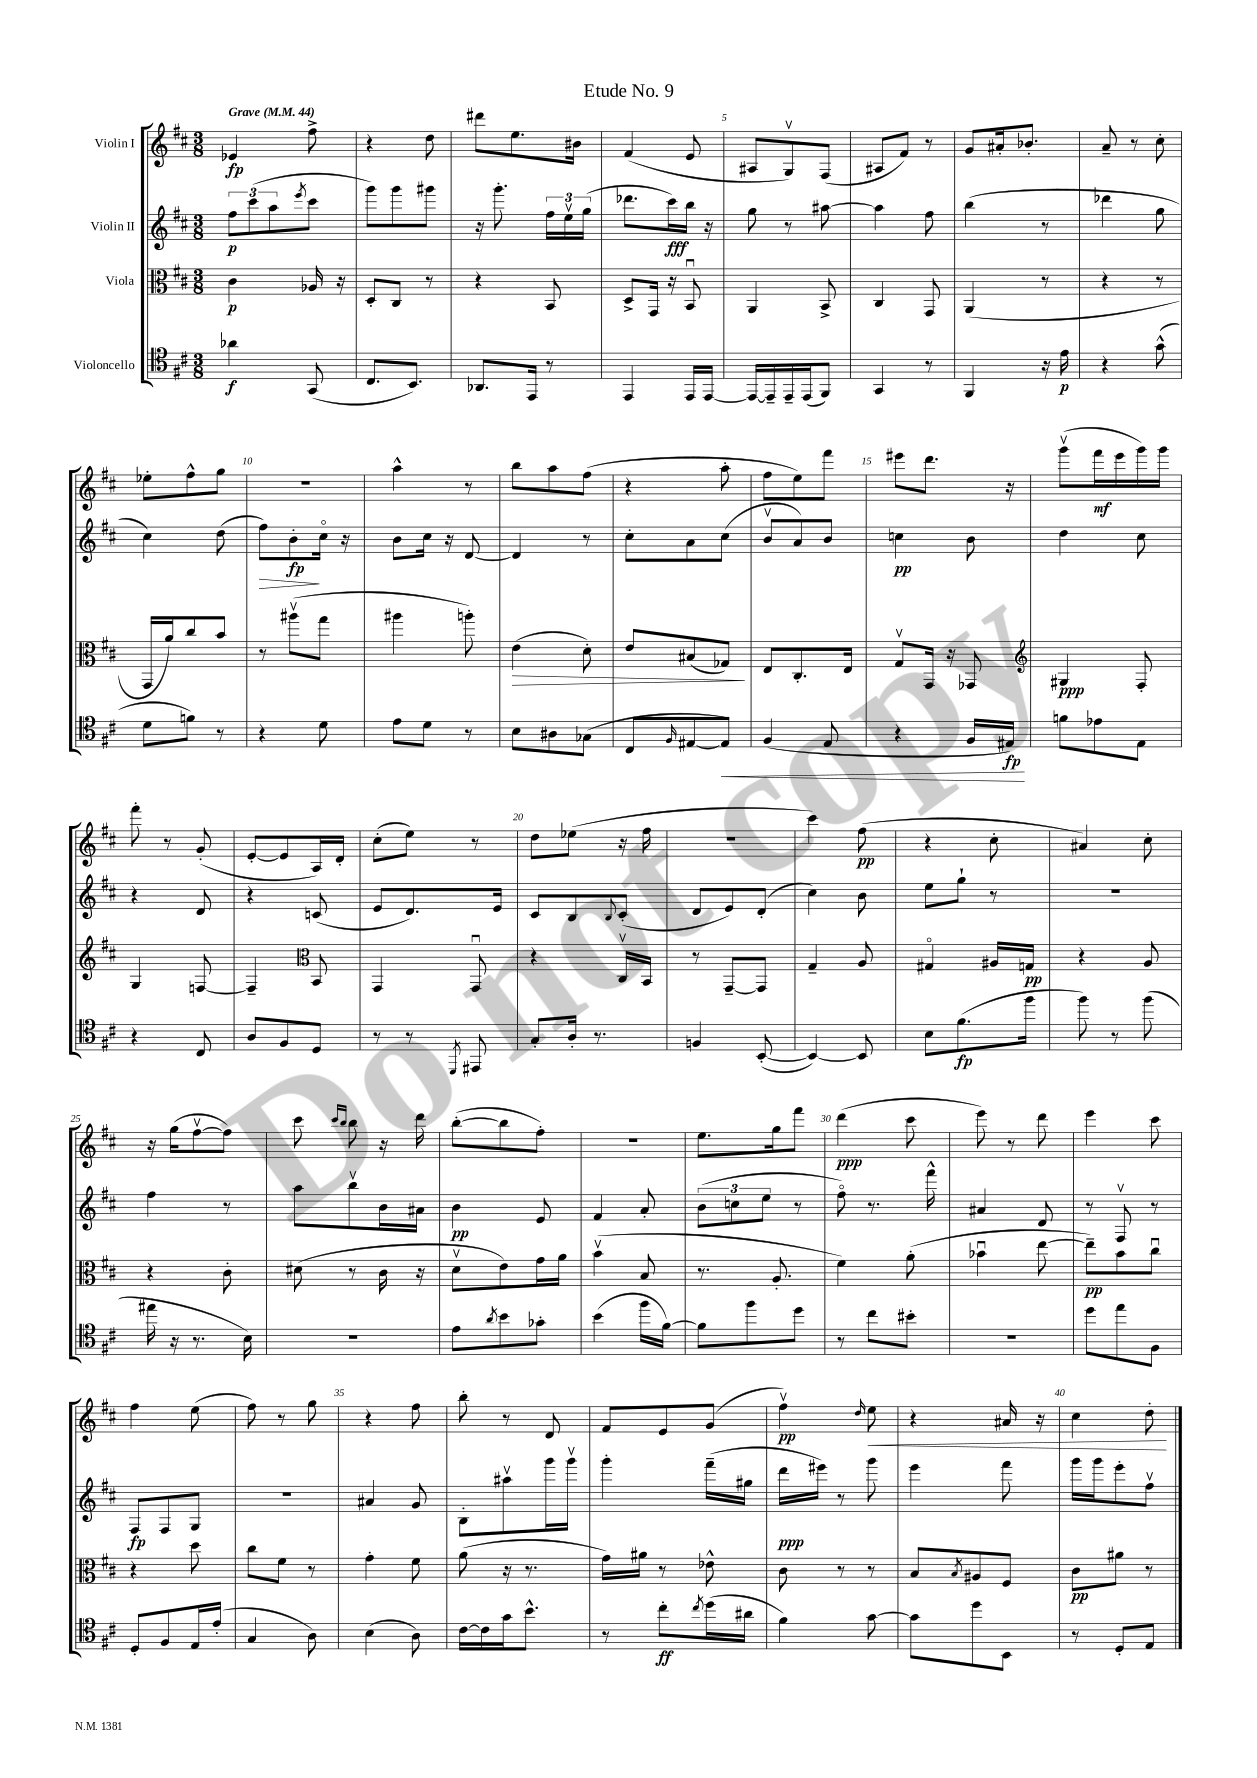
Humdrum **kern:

**kern	**dynam	**kern	**dynam	**kern	**dynam	**kern	**dynam
*part4	*part4	*part3	*part3	*part2	*part2	*part1	*part1
*staff4	*staff4	*staff3	*staff3	*staff2	*staff2	*staff1	*staff1
*I"Violoncello	*	*I"Viola	*	*I"Violin II	*	*I"Violin I	*
*clefC4	*	*clefC3	*	*clefG2	*	*clefG2	*
*k[f#c#]	*	*k[f#c#]	*	*k[f#c#]	*	*k[f#c#]	*
*M3/8	*	*M3/8	*	*M3/8	*	*M3/8	*
*MM44	*	*MM44	*	*MM44	*	*MM44	*
=1	=1	=1	=1	=1	=1	=1	=1
!	!	!	!	!	!	!LO:TX:a:B:t=Grave	!
4a-X\	f	4c#\	p	12ff#\L	p	4e-X/	fp
.	.	.	.	(12ccc#\	.	.	.
.	.	.	.	12aa\	.	.	.
.	.	.	.	8qeee/	.	.	.
(8GG/	.	16A-X/	.	8ccc#\J	.	8ff#^\	.
.	.	16r	.	.	.	.	.
=2	=2	=2	=2	=2	=2	=2	=2
8.C#/L	.	8D'/L	.	8ggg\L)	.	4r	.
.	.	8C#/J	.	8ggg\	.	.	.
8.BB/J)	.	.	.	.	.	.	.
.	.	8r	.	8ggg#X\J	.	8dd\	.
=3	=3	=3	=3	=3	=3	=3	=3
8.AA-X/L	.	4r	.	16r	.	8ddd#X\L	.
.	.	.	.	8.ggg'\	.	.	.
.	.	.	.	.	.	8.ee\	.
16EE/Jk	.	.	.	.	.	.	.
8r	.	8BB/	.	24ff#\LL	.	.	.
.	.	.	.	24eev\	.	.	.
.	.	.	.	.	.	16b#X\Jk	.
.	.	.	.	(24gg\JJ	.	.	.
=4	=4	=4	=4	=4	=4	=4	=4
4EE/	.	8D^/L	.	8.ddd-X\L	.	(4f#/	.
.	.	16GG/Jk	.	.	.	.	.
.	.	16r	.	16ccc#\L)	fff	.	.
16EE/LL	.	8BBu/	.	16bb\JJ	.	8e/	.
[16EE/JJ	.	.	.	16r	.	.	.
=5	=5	=5	=5	=5	=5	=5	=5
16EE/LL_	.	4AA/	.	8gg\	.	8A#X/L	.
16EE~/]	.	.	.	.	.	.	.
16EE~/	.	.	.	8r	.	8Gv/)	.
(16EE/J	.	.	.	.	.	.	.
8FF#/J)	.	8BB^/	.	[8aa#X\	.	(8F#/J	.
=6	=6	=6	=6	=6	=6	=6	=6
4GG/	.	4C#/	.	4aa#\]	.	8A#X/L	.
.	.	.	.	.	.	8f#/J)	.
8r	.	8GG/	.	8ff#\	.	8r	.
=7	=7	=7	=7	=7	=7	=7	=7
4FF#/	.	(4AA/	.	(4bb\	.	8g/L	.
.	.	.	.	.	.	16a#X'/k	.
.	.	.	.	.	.	8.b-X'/J	.
16r	.	8r	.	8r	.	.	.
16e\	p	.	.	.	.	.	.
=8	=8	=8	=8	=8	=8	=8	=8
4r	.	4r	.	4ddd-X\	.	8a~/	.
.	.	.	.	.	.	8r	.
(8g^^\	.	8r	.	8gg\	.	8cc#'\	.
!!LO:LB:g=z
=9	=9	=9	=9	=9	=9	=9	=9
8d\L	.	16GG/LL	.	4cc#\)	.	8ee-X'\L	.
.	.	16a/J)	.	.	.	.	.
8fn\J)	.	8cc#/	.	.	.	8ff#^^\	.
8r	.	8b/J	.	(8dd\	.	8gg\J	.
=10	=10	=10	=10	=10	=10	=10	=10
!	!	!	!	!	!LO:HP:b	!	!
4r	.	8r	.	8ff#\L)	>	4.r	.
.	.	(8aa#Xv\L	.	8b'\	fp	.	.
8d\	.	8gg\J	.	16cc#\Jk	]	.	.
.	.	.	.	16r	.	.	.
=11	=11	=11	=11	=11	=11	=11	=11
8e\L	.	4aa#X\	.	8b\L	.	4aa^^\	.
8d\J	.	.	.	16cc#\Jk	.	.	.
.	.	.	.	16r	.	.	.
8r	.	8aan'\)	.	[8d/	.	8r	.
=12	=12	=12	=12	=12	=12	=12	=12
!	!	!	!LO:HP:b	!	!	!	!
8B\L	.	(4e\	>	4d/]	.	8bb\L	.
8A#X\	.	.	.	.	.	8aa\	.
(8G-X\J	.	8d'\)	.	8r	.	(8ff#\J	.
=13	=13	=13	=13	=13	=13	=13	=13
8C#/L	.	8e/L	.	8cc#'\L	.	4r	.
16qqF#/	.	.	.	.	.	.	.
[8E#X/	.	(8B#X/	.	8a\	.	.	.
!	!LO:HP:b	!	!	!	!	!	!
8E#/J])	<	8G-X/J)	.	(8cc#\J	.	8aa'\	.
.	.	.	]	.	.	.	.
=14	=14	=14	=14	=14	=14	=14	=14
(4F#/	.	8E/L	.	8bv/L	.	8ff#\L	.
.	.	8.C#'/	.	8a/)	.	8ee\)	.
8E/	.	.	.	8b/J	.	8fff#\J	.
.	.	16E/Jk	.	.	.	.	.
=15	=15	=15	=15	=15	=15	=15	=15
4r	.	8Gv/L	.	4ccn\	pp	8eee#X\L	.
.	.	16GG/Jk	.	.	.	8.ddd\J	.
.	.	16r	.	.	.	.	.
16F#/LL	.	8GG-X/	.	8b\	.	.	.
16E#X/JJ)	fp	.	.	.	.	16r	.
.	[	.	.	.	.	.	.
=16	=16	=16	=16	=16	=16	=16	=16
*	*	*clefG2	*	*	*	*	*
8fn\L	.	4G#X/	ppp	4dd\	.	(8gggv\L	.
8e-X\	.	.	.	.	.	16fff#\L	mf
.	.	.	.	.	.	16eee\	.
8E\J	.	8F#'/	.	8cc#\	.	16ggg\)	.
.	.	.	.	.	.	16ggg\JJ	.
!!LO:LB:g=z
=17	=17	=17	=17	=17	=17	=17	=17
4r	.	4G/	.	4r	.	8fff#'\	.
.	.	.	.	.	.	8r	.
8C#/	.	[8Fn/	.	8d/	.	(8g'/	.
=18	=18	=18	=18	=18	=18	=18	=18
8A/L	.	4F~/]	.	4r	.	[8e'/L	.
8F#/	.	.	.	.	.	8e/]	.
*	*	*clefC3	*	*	*	*	*
8D/J	.	8BB/	.	(8cn/	.	16A/L)	.
.	.	.	.	.	.	16d'/JJ	.
=19	=19	=19	=19	=19	=19	=19	=19
8r	.	4GG/	.	8e/L	.	(8cc#'\L	.
8r	.	.	.	8.d/)	.	8ee\J)	.
8qDD/	.	.	.	.	.	.	.
8EE#X/	.	8GGu/	.	.	.	8r	.
.	.	.	.	16e/Jk	.	.	.
=20	=20	=20	=20	=20	=20	=20	=20
8G'/L	.	4r	.	8c#/L	.	8dd\L	.
16A'/Jk	.	.	.	8B/	.	(8ee-X\J	.
8.r	.	.	.	.	.	.	.
.	.	.	.	8qqB/	.	.	.
.	.	16C#v/LL	.	(8c#'/J	.	16r	.
.	.	16BB/JJ	.	.	.	16ff#\	.
=21	=21	=21	=21	=21	=21	=21	=21
4Fn/	.	8r	.	8d/L	.	4.r	.
.	.	[8GG~/L	.	8e/)	.	.	.
([8BB'/	.	8GG/J]	.	(8d'/J	.	.	.
=22	=22	=22	=22	=22	=22	=22	=22
4BB/_)	.	4G~/	.	4cc#\)	.	4ccc#\)	.
8BB/]	.	8A/	.	8b\	.	(8ff#\	pp
=23	=23	=23	=23	=23	=23	=23	=23
8B\L	.	4G#X/	.	8ee\L	.	4r	.
(8.f#\	fp	.	.	8gg`\J	.	.	.
.	.	16A#X/LL	.	8r	.	8cc#'\	.
16ff#\Jk	.	16Gn/JJ	pp	.	.	.	.
=24	=24	=24	=24	=24	=24	=24	=24
8ff#\)	.	4r	.	4.r	.	4a#X/)	.
8r	.	.	.	.	.	.	.
(8ff#\	.	8A/	.	.	.	8cc#'\	.
!!LO:LB:g=z
=25	=25	=25	=25	=25	=25	=25	=25
16ee#X\	.	4r	.	4ff#\	.	16r	.
16r	.	.	.	.	.	(16gg\KL	.
8.r	.	.	.	.	.	[8ff#v\	.
.	.	8c#'\	.	8r	.	8ff#\J])	.
16B\)	.	.	.	.	.	.	.
=26	=26	=26	=26	=26	=26	=26	=26
4.r	.	(8d#X\	.	8aa\L	.	8ccc#\	.
.	.	.	.	.	.	16qqccc#/LL	.
.	.	.	.	.	.	16qqbb/JJ	.
.	.	8r	.	8bbv\	.	8bb\	.
.	.	16c#\	.	16b\L	.	16r	.
.	.	16r	.	16a#X\JJ	.	16ddd\	.
=27	=27	=27	=27	=27	=27	=27	=27
8e\L	.	8dv\L	.	4b\	pp	([8bb'\L	.
8qa/	.	.	.	.	.	.	.
8b\	.	8e\)	.	.	.	8bb\]	.
8g-X'\J	.	16g\L	.	8e/	.	8ff#'\J)	.
.	.	16a\JJ	.	.	.	.	.
=28	=28	=28	=28	=28	=28	=28	=28
(4b\	.	(4bv\	.	4f#/	.	4.r	.
16ff#\LL	.	8B/	.	8a'/	.	.	.
[16f#\JJ)	.	.	.	.	.	.	.
=29	=29	=29	=29	=29	=29	=29	=29
8f#\L]	.	8.r	.	(12b\L	.	8.ee\L	.
.	.	.	.	12ccn\	.	.	.
8ff#\	.	.	.	.	.	.	.
.	.	.	.	12ee\J	.	.	.
.	.	8.A'/	.	.	.	16gg\k	.
8dd\J	.	.	.	8r	.	8fff#\J	.
=30	=30	=30	=30	=30	=30	=30	=30
8r	.	4f#\)	.	8ff#\)	.	(4ddd\	ppp
8cc#\L	.	.	.	8.r	.	.	.
8b#X'\J	.	(8a'\	.	.	.	8ccc#\	.
.	.	.	.	16fff#^^\	.	.	.
=31	=31	=31	=31	=31	=31	=31	=31
4.r	.	4b-Xu\	.	4a#X/	.	8eee\)	.
.	.	.	.	.	.	8r	.
.	.	[8ee\	.	8d/	.	8ddd\	.
=32	=32	=32	=32	=32	=32	=32	=32
8dd\L	.	8ee~\L])	pp	8r	.	4eee\	.
8ee\	.	8b\	.	8F#v/	.	.	.
8F#\J	.	8cc#u\J	.	8r	.	8ccc#\	.
!!LO:LB:g=z
=33	=33	=33	=33	=33	=33	=33	=33
8D'/L	.	4r	.	8F#/L	fp	4ff#\	.
8F#/	.	.	.	8F#/	.	.	.
16E/L	.	8dd\	.	8G/J	.	(8ee\	.
(16e'/JJ	.	.	.	.	.	.	.
=34	=34	=34	=34	=34	=34	=34	=34
4G/	.	8cc#\L	.	4.r	.	8ff#\)	.
.	.	8f#\J	.	.	.	8r	.
8A\)	.	8r	.	.	.	8gg\	.
=35	=35	=35	=35	=35	=35	=35	=35
(4B\	.	4g'\	.	4a#X/	.	4r	.
8A\)	.	8f#\	.	8g/	.	8ff#\	.
=36	=36	=36	=36	=36	=36	=36	=36
[16c#\LL	.	(8a\	.	8B'\L	.	8bb'\	.
16c#\]	.	.	.	.	.	.	.
16g\J	.	16r	.	8aa#Xv\	.	8r	.
8.b^^\J	.	8.r	.	.	.	.	.
.	.	.	.	16ggg\L	.	8d/	.
.	.	.	.	16gggv\JJ	.	.	.
=37	=37	=37	=37	=37	=37	=37	=37
8r	.	16g\LL)	.	4ggg'\	.	8f#/L	.
.	.	16a#X\JJ	.	.	.	.	.
8cc#'\L	ff	8r	.	.	.	8e/	.
8qcc#/	.	.	.	.	.	.	.
(16dd\L	.	8e-X^^\	.	(16fff#~\LL	.	(8g/J	.
16a#X\JJ	.	.	.	16gg#X\JJ	.	.	.
=38	=38	=38	=38	=38	=38	=38	=38
4f#\)	.	8c#\	.	16ddd\LL	ppp	4ff#v\)	pp
.	.	.	.	16eee#X\JJ)	.	.	.
.	.	8r	.	8r	.	.	.
.	.	.	.	.	.	16qqdd/	.
!	!	!	!	!	!	!	!LO:HP:b
[8g\	.	8r	.	8ggg\	.	8ee\	<
=39	=39	=39	=39	=39	=39	=39	=39
8g\L]	.	8B/L	.	4eee\	.	4r	.
.	.	8qB/	.	.	.	.	.
8dd\	.	8A#X/	.	.	.	.	.
8BB\J	.	8F#/J	.	8fff#\	.	16a#X/	.
.	.	.	.	.	.	16r	.
=40	=40	=40	=40	=40	=40	=40	=40
8r	.	8c#\L	pp	16ggg\LL	.	4cc#\	.
.	.	.	.	16ggg\J	.	.	.
8D'/L	.	8a#X\J	.	8eee'\	.	.	.
8E/J	.	8r	.	8ff#v\J	.	8dd'\	.
.	.	.	.	.	.	.	[
==	==	==	==	==	==	==	==
*-	*-	*-	*-	*-	*-	*-	*-
